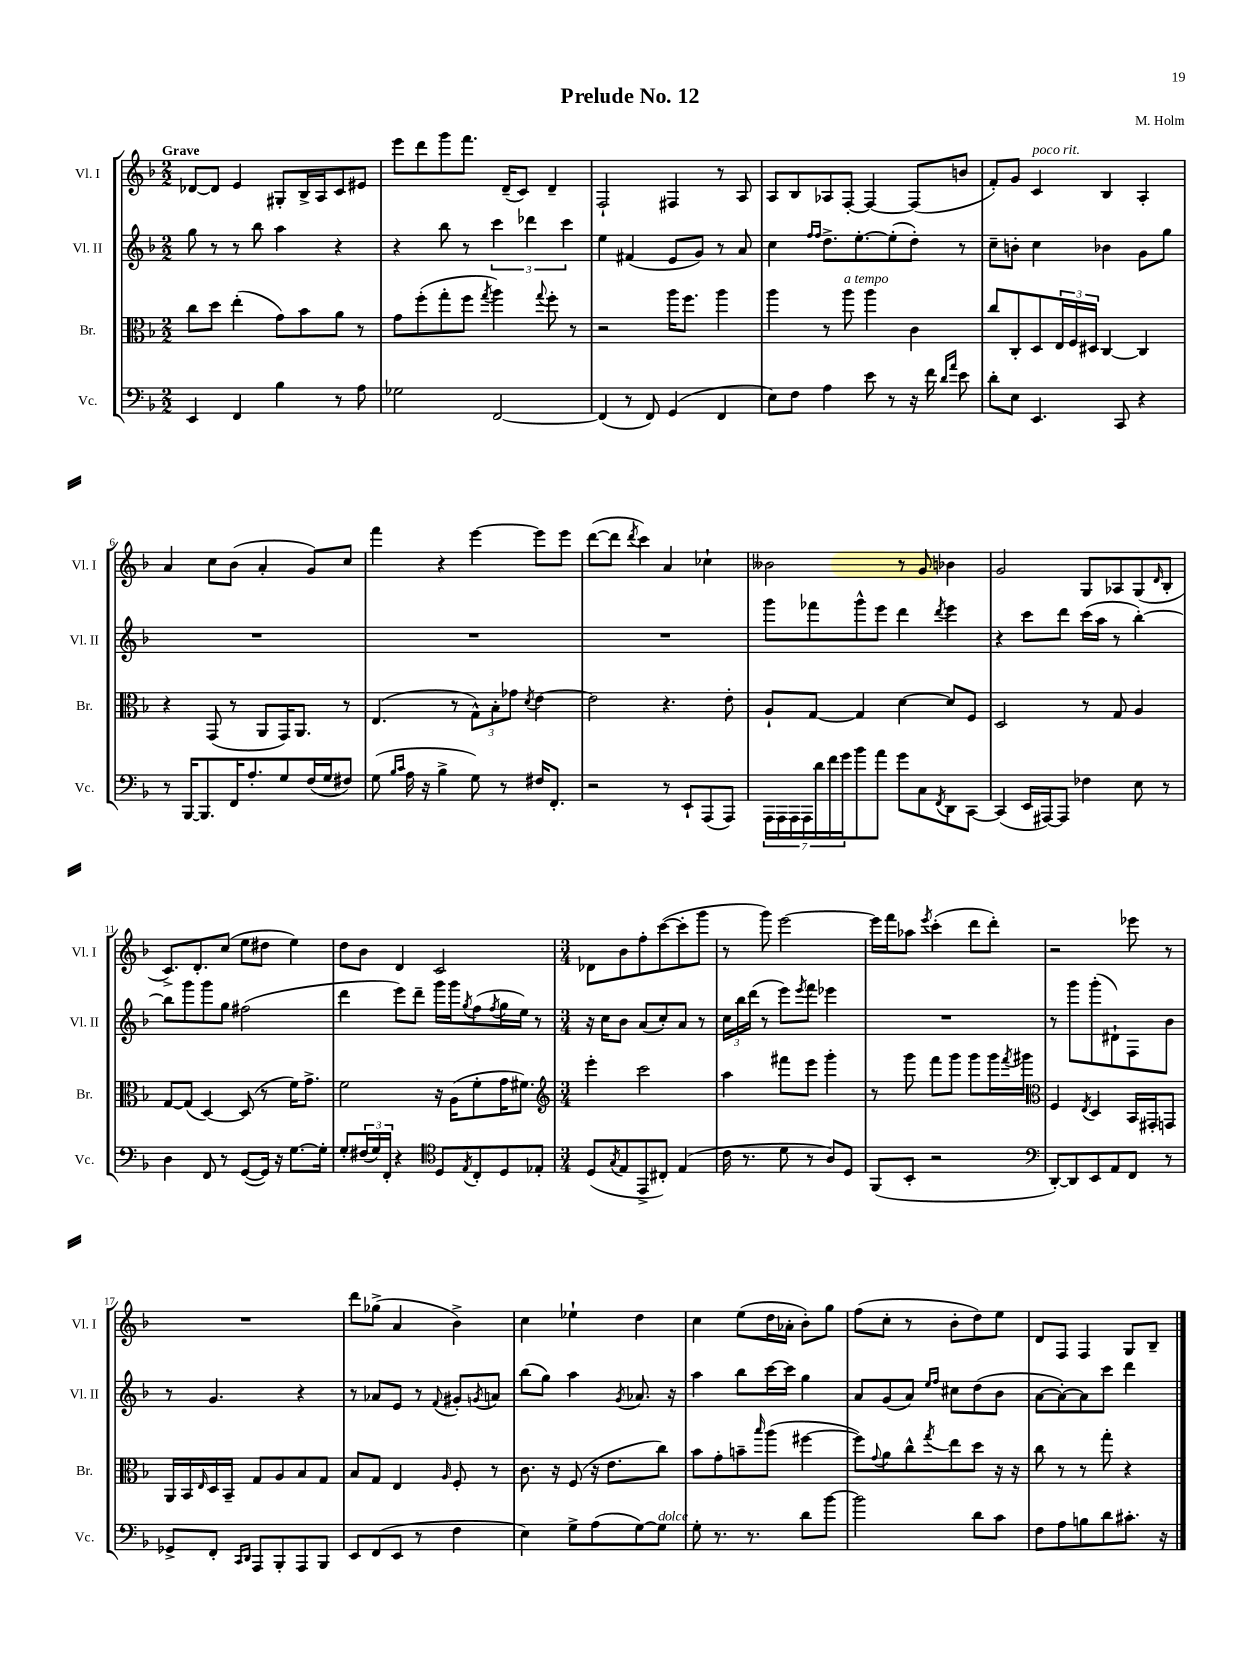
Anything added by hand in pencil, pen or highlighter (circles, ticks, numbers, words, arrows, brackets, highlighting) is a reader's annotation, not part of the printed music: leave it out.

**kern	**kern	**kern	**kern
*staff4	*staff3	*staff2	*staff1
*clefF4	*clefC3	*clefG2	*clefG2
*k[b-]	*k[b-]	*k[b-]	*k[b-]
*M2/2	*M2/2	*M2/2	*M2/2
4EE	8cc	8gg	[8d-
.	8dd	8r	8d-]
4FF	(4ee'	8r	4e
.	.	8bb-	.
4B-	8g)	4aa	8G#'
.	8b-	.	16B-^
.	.	.	16A
8r	8a	4r	8c
8A	8r	.	8e#
=	=	=	=
2G-	8g	4r	8eee
.	(8ff'	.	8ddd
.	8gg'	8bb-	8ggg
.	8ff	8r	8.fff
.	8qgg	.	.
[2FF	4aa)	6ccc	.
.	.	.	(16d~
.	.	.	8c)
.	.	6ddd-	.
.	8qqgg	.	.
.	8ff'	.	4d~
.	.	6ccc	.
.	8r	.	.
=	=	=	=
(4FF]	2r	4ee	2F`
8r	.	(4f#	.
8FF)	.	.	.
(4GG	16aa	8e	4F#
.	8.ff	.	.
.	.	8g)	.
4FF	4aa	8r	8r
.	.	8a	8A
=	=	=	=
8E)	4aa	4cc	8A
8F	.	.	8B-
.	.	16qqff	.
.	.	16qqff	.
4A	8r	8.dd^	8A-
.	8aa	.	[8F'
.	.	[8.ee'	.
8e	4aa	.	4F_
8r	.	(8ee']	.
16r	4c	8dd')	(8F]
16f	.	.	.
16qqd	.	.	.
16qqa	.	.	.
8e	.	8r	8b
=	=	=	=
8d'	8cc	8cc~	8f')
8E	8C'	8b'	8g
4.EE	8D	4cc	4c
.	24E	.	.
.	24F	.	.
.	24D#	.	.
.	[4C	4b-	4B-
8CC	.	.	.
4r	4C]	8g	4A'
.	.	8gg	.
=	=	=	=
8r	4r	1r	4a
[16BBB-	.	.	.
8.BBB-]	.	.	.
.	(8GG	.	8cc
16FF	8r	.	(8b-
8.A'	.	.	.
.	8AA	.	4a'
8G	16GG)	.	.
.	8.AA	.	.
(16F	.	.	8g)
16G	.	.	.
8F#)	8r	.	8cc
=	=	=	=
(8G	(4.E	1r	4fff
16qqB-	.	.	.
16qqc	.	.	.
16A	.	.	.
16r	.	.	.
4B-^	.	.	4r
.	8r	.	.
8G)	12G^^)	.	[4eee
.	12B-'	.	.
8r	.	.	.
.	12g-	.	.
.	8qd	.	.
16F#	[4e	.	8eee]
8.FF'	.	.	.
.	.	.	8eee
=	=	=	=
2r	2e]	1r	([8ddd
.	.	.	8ddd]
.	.	.	8qddd
.	.	.	4ccc)
8r	4.r	.	4a
8EE`	.	.	.
(8AAA	.	.	4cc-`
8AAA)	8e'	.	.
=	=	=	=
28AAA	8A`	8ggg	2b--
28AAA	.	.	.
28AAA	.	.	.
28AAA	.	.	.
.	[8G	8fff-	.
28d	.	.	.
28f	.	.	.
28g	.	.	.
8b-	4G]	8ggg^^	.
8a	.	8eee	.
8g	[4d	4ddd	8r
8C	.	.	8g
8qFF	.	8qddd	.
8DD	8d]	4eee	4b-
[8CC	8F	.	.
=	=	=	=
(4CC]	2D	4r	2g
16EE	.	8ccc	.
[16AAA#)	.	.	.
8AAA#]	.	8ddd	.
4F-	8r	(16ccc	8G
.	.	16aa	.
.	8G	8r	8A-
8E	4A	[4bb-')	(8G
.	.	.	16qqd
8r	.	.	8B-'
=	=	=	=
4D	[8G	8bb-]	8.c^)
.	(8G]	8ggg	.
.	.	.	8.d'
8FF	[4D)	8ggg	.
8r	.	8gg	(8cc
([8GG	(8D]	(2ff#	8ee
16GG])	8r	.	8dd#
16r	.	.	.
[8.G	16f)	.	4ee)
.	8.g^	.	.
16G']	.	.	.
=	=	=	=
8G'	2f	4ddd	8dd
(24F#	.	.	8b-
24G)	.	.	.
24FF'	.	.	.
4r	.	8eee)	4d
.	.	8ddd~	.
*clefC4	*	*	*
8D	16r	16ggg	2c
.	(16A	16ggg	.
8qE	.	8qgg	.
8C'	8f'	(8ff	.
.	.	8qff	.
8D	16g	16gg	.
.	8.f#)	16ee)	.
8E-'	.	8r	.
=	=	=	=
*	*clefG2	*	*
*M3/4	*M3/4	*M3/4	*M3/4
(8D	4eee'	16r	8d-
.	.	16cc	.
8qG	.	.	.
8E	.	8b-	8b-
8EE^	2ccc	(8a	8ff'
8C#')	.	8cc')	([8ccc
(4E	.	8a	8ccc']
.	.	8r	8ggg
=	=	=	=
16c	4aa	24cc	8r
.	.	24bb-	.
8.r	.	.	.
.	.	(24ddd	.
.	.	8r	8ggg)
8d	8fff#	8eee)	[2eee
.	.	8qeee	.
8r	8eee	8fff	.
8A)	4ggg'	4eee-	.
8D	.	.	.
=	=	=	=
(8FF	8r	2.r	16eee]
.	.	.	16fff
8BB-'	8ggg	.	8aa-
.	.	.	8qeee
2r	8fff	.	(4ccc'
.	8ggg	.	.
.	8ggg	.	8ddd
.	16ggg	.	8ddd')
.	8qfff	.	.
.	16ggg#	.	.
=	=	=	=
*clefF4	*clefC3	*	*
[8DD')	4F	8r	2r
8DD]	.	8ggg	.
.	8qE	.	.
8EE	4D	(8ggg'	.
8AA	.	8d#`)	.
8FF	16BB-	8F	8eee-
.	16GG#'	.	.
8r	8GG	8b-	8r
=	=	=	=
8GG-^	16AA	8r	2.r
.	16BB-	.	.
.	16qqE	.	.
8FF'	16D	4.g	.
.	16BB-~	.	.
16qqCC	.	.	.
16qqDD	.	.	.
8AAA	8G	.	.
8BBB-'	8A	.	.
8AAA	8B-	4r	.
8BBB-	8G	.	.
=	=	=	=
8EE	8B-	8r	8ddd
(8FF	8G	8a-	(8gg-^
8EE	4E	8e	4a
8r	.	8r	.
.	16qqA	8qqf	.
4F	8F'	8g#'	4b-^)
.	.	8qg	.
.	8r	8a	.
=	=	=	=
4E)	8.c	(8bb-	4cc
.	.	8gg)	.
.	16r	.	.
8G^	(8F	4aa	4ee-`
(8A	16r	.	.
.	8.e	.	.
.	.	8qg	.
[8G)	.	8.a-	4dd
8G]	8cc)	.	.
.	.	16r	.
=	=	=	=
8G'	8b-	4aa	4cc
8.r	8g'	.	.
.	8b~	8bb-	(8ee
8.r	.	.	.
.	16qqbb-	.	.
.	(8aa	[16ccc	16dd
.	.	16ccc]	16a-'
8d	[4ff#	4gg	8b-')
[8b-	.	.	8gg
=	=	=	=
2b-]	8ff#])	8a	(8ff
.	8qqg	.	.
.	8a	(8g	8cc'
.	8cc^^	8a)	8r
.	.	16qqee	.
.	8qgg	16qqff	.
.	8ee	8cc#	8b-'
8d	8dd	(8dd	8dd)
8c	16r	8b-	8ee
.	16r	.	.
=	=	=	=
8F	8cc	[8a	8d
8A	8r	8a'_)	8F
8B	8r	8a]	4F
8d	8gg'	8ccc	.
8.c#'	4r	4ddd	8G
.	.	.	8B-~
16r	.	.	.
==	==	==	==
*-	*-	*-	*-
